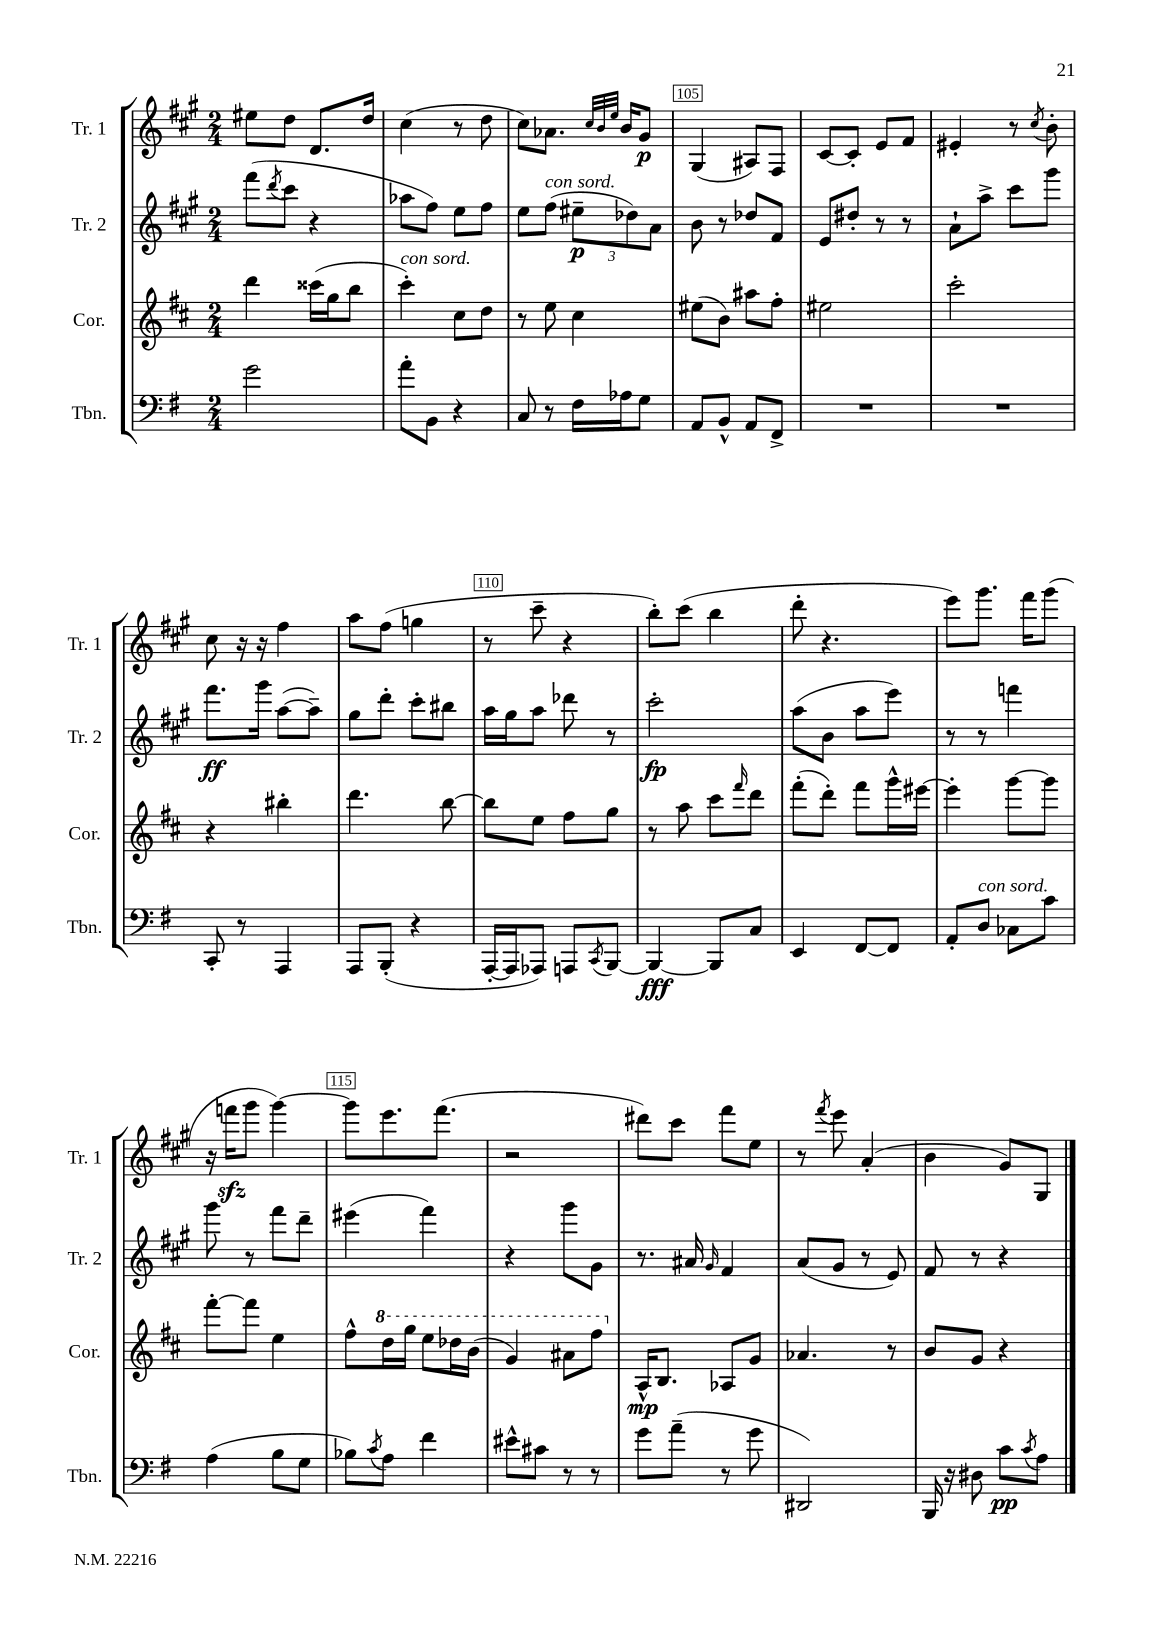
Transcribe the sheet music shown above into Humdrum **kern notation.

**kern	**kern	**kern	**kern
*staff4	*staff3	*staff2	*staff1
*clefF4	*clefG2	*clefG2	*clefG2
*k[f#]	*k[f#c#]	*k[f#c#g#]	*k[f#c#g#]
*M2/4	*M2/4	*M2/4	*M2/4
2g\	4ddd\	(8fff#\L	8ee#\L
.	.	8qddd/	.
.	.	8ccc#\J	8dd\J
.	(16ccc##\LL	4r	8.d/L
.	16gg\J	.	.
.	8bb\J	.	.
.	.	.	16dd/Jk
=	=	=	=
8a'\L	4ccc#'\)	8aa-\L	(4cc#\
8BB\J	.	8ff#\J)	.
4r	8cc#\L	8ee\L	8r
.	8dd\J	8ff#\J	8dd\
=	=	=	=
8C/	8r	8ee\L	8cc#\L)
8r	8ee\	(8ff#\J	8.a-\J
16F#\LL	4cc#\	12ee#~\L	.
.	.	.	32qqcc#/LLL
.	.	.	32qqb/
.	.	.	32qqee/JJJ
16A-\J	.	.	16b/LK
.	.	12dd-\)	.
8G\J	.	.	8g#/J
.	.	12a\J	.
=	=	=	=
8AA/L	(8ee#\L	8b\	(4G#/
8BB^^/J	8b\J)	8r	.
8AA/L	8aa#\L	8dd-/L	8A#/L)
8FF#^/J	8ff#'\J	8f#/J	8F#/J
=	=	=	=
2r	2ee#\	8e/L	[8c#/L
.	.	8dd#'/J	8c#'/]J
.	.	8r	8e/L
.	.	8r	8f#/J
=	=	=	=
2r	2ccc#'\	8a`\L	4e#'/
.	.	8aa^\J	.
.	.	8ccc#\L	8r
.	.	.	8qcc#/
.	.	8ggg#\J	8b'\
=	=	=	=
8CC'/	4r	8.fff#\L	8cc#\
8r	.	.	16r
.	.	16ggg#\Jk	16r
4AAA/	4bb#'\	([8aa\L	4ff#\
.	.	8aa~\]J)	.
=	=	=	=
8AAA/L	4.ddd\	8gg#\L	8aa\L
(8BBB'/J	.	8ddd'\J	(8ff#\J
4r	.	8ccc#'\L	4gg\
.	[8bb\	8bb#\J	.
=	=	=	=
[16AAA'/LL	8bb\]L	16aa\LL	8r
16AAA/]J	.	16gg#\J	.
8AAA-/J)	8ee\J	8aa\J	8ccc#~\
8AAA/L	8ff#\L	8ddd-\	4r
8qCC/	.	.	.
[8BBB/J	8gg\J	8r	.
=	=	=	=
4BBB/_	8r	2ccc#'\	8bb'\L)
.	8aa\	.	(8ccc#\J
8BBB/]L	8ccc#\L	.	4bb\
.	16qqfff#/	.	.
8C/J	8ddd\J	.	.
=	=	=	=
4EE/	(8fff#'\L	(8aa\L	8ddd'\
.	8ddd'\J)	8b\J	4.r
[8FF#/L	8fff#\L	8aa\L	.
8FF#/]J	16ggg^^\L	8eee\J)	.
.	[16eee#\JJ	.	.
=	=	=	=
8AA'/L	4eee#'\]	8r	8eee\L)
8D/J	.	8r	8.ggg#\J
8C-\L	[8ggg\L	4fff\	.
.	.	.	16fff#\LK
8c\J	8ggg\]J	.	(8ggg#\J
=	=	=	=
(4A\	[8fff#'\L	8ggg#\	16r
.	.	.	16fff\LK
.	8fff#\]J	8r	8ggg#\J
8B\L	4ee\	8fff#\L	[4ggg#\)
8G\J	.	8ddd~\J	.
=	=	=	=
8B-\L)	8ff#^^\L	(4eee#\	8ggg#\]L
8qc/	.	.	.
8A\J	16ddd\L	.	8.eee\
.	16ggg\JJ	.	.
4f#\	8eee\L	4fff#\)	.
.	.	.	(8.fff#\J
.	16ddd-\L	.	.
.	(16bb\JJ	.	.
=	=	=	=
8e#^^\L	4gg/)	4r	2r
8c#\J	.	.	.
8r	8aa#\L	8ggg#\L	.
8r	8fff#\J	8g#\J	.
=	=	=	=
8g\L	16A^^/LK	8.r	8ddd#\L)
.	8.B/J	.	.
(8a~\J	.	.	8ccc#\J
.	.	16a#/	.
.	.	16qqg#/	.
8r	8A-/L	4f#/	8fff#\L
8g\	8g/J	.	8ee\J
=	=	=	=
2DD#/)	4.a-/	(8a/L	8r
.	.	.	8qfff#/
.	.	8g#/J	8eee\
.	.	8r	(4a'/
.	8r	8e/)	.
=	=	=	=
16BBB/	8b/L	8f#/	4b\
16r	.	.	.
8D#\	8g/J	8r	.
8c\L	4r	4r	8g#/L)
8qc/	.	.	.
8A\J	.	.	8G#/J
==	==	==	==
*-	*-	*-	*-
